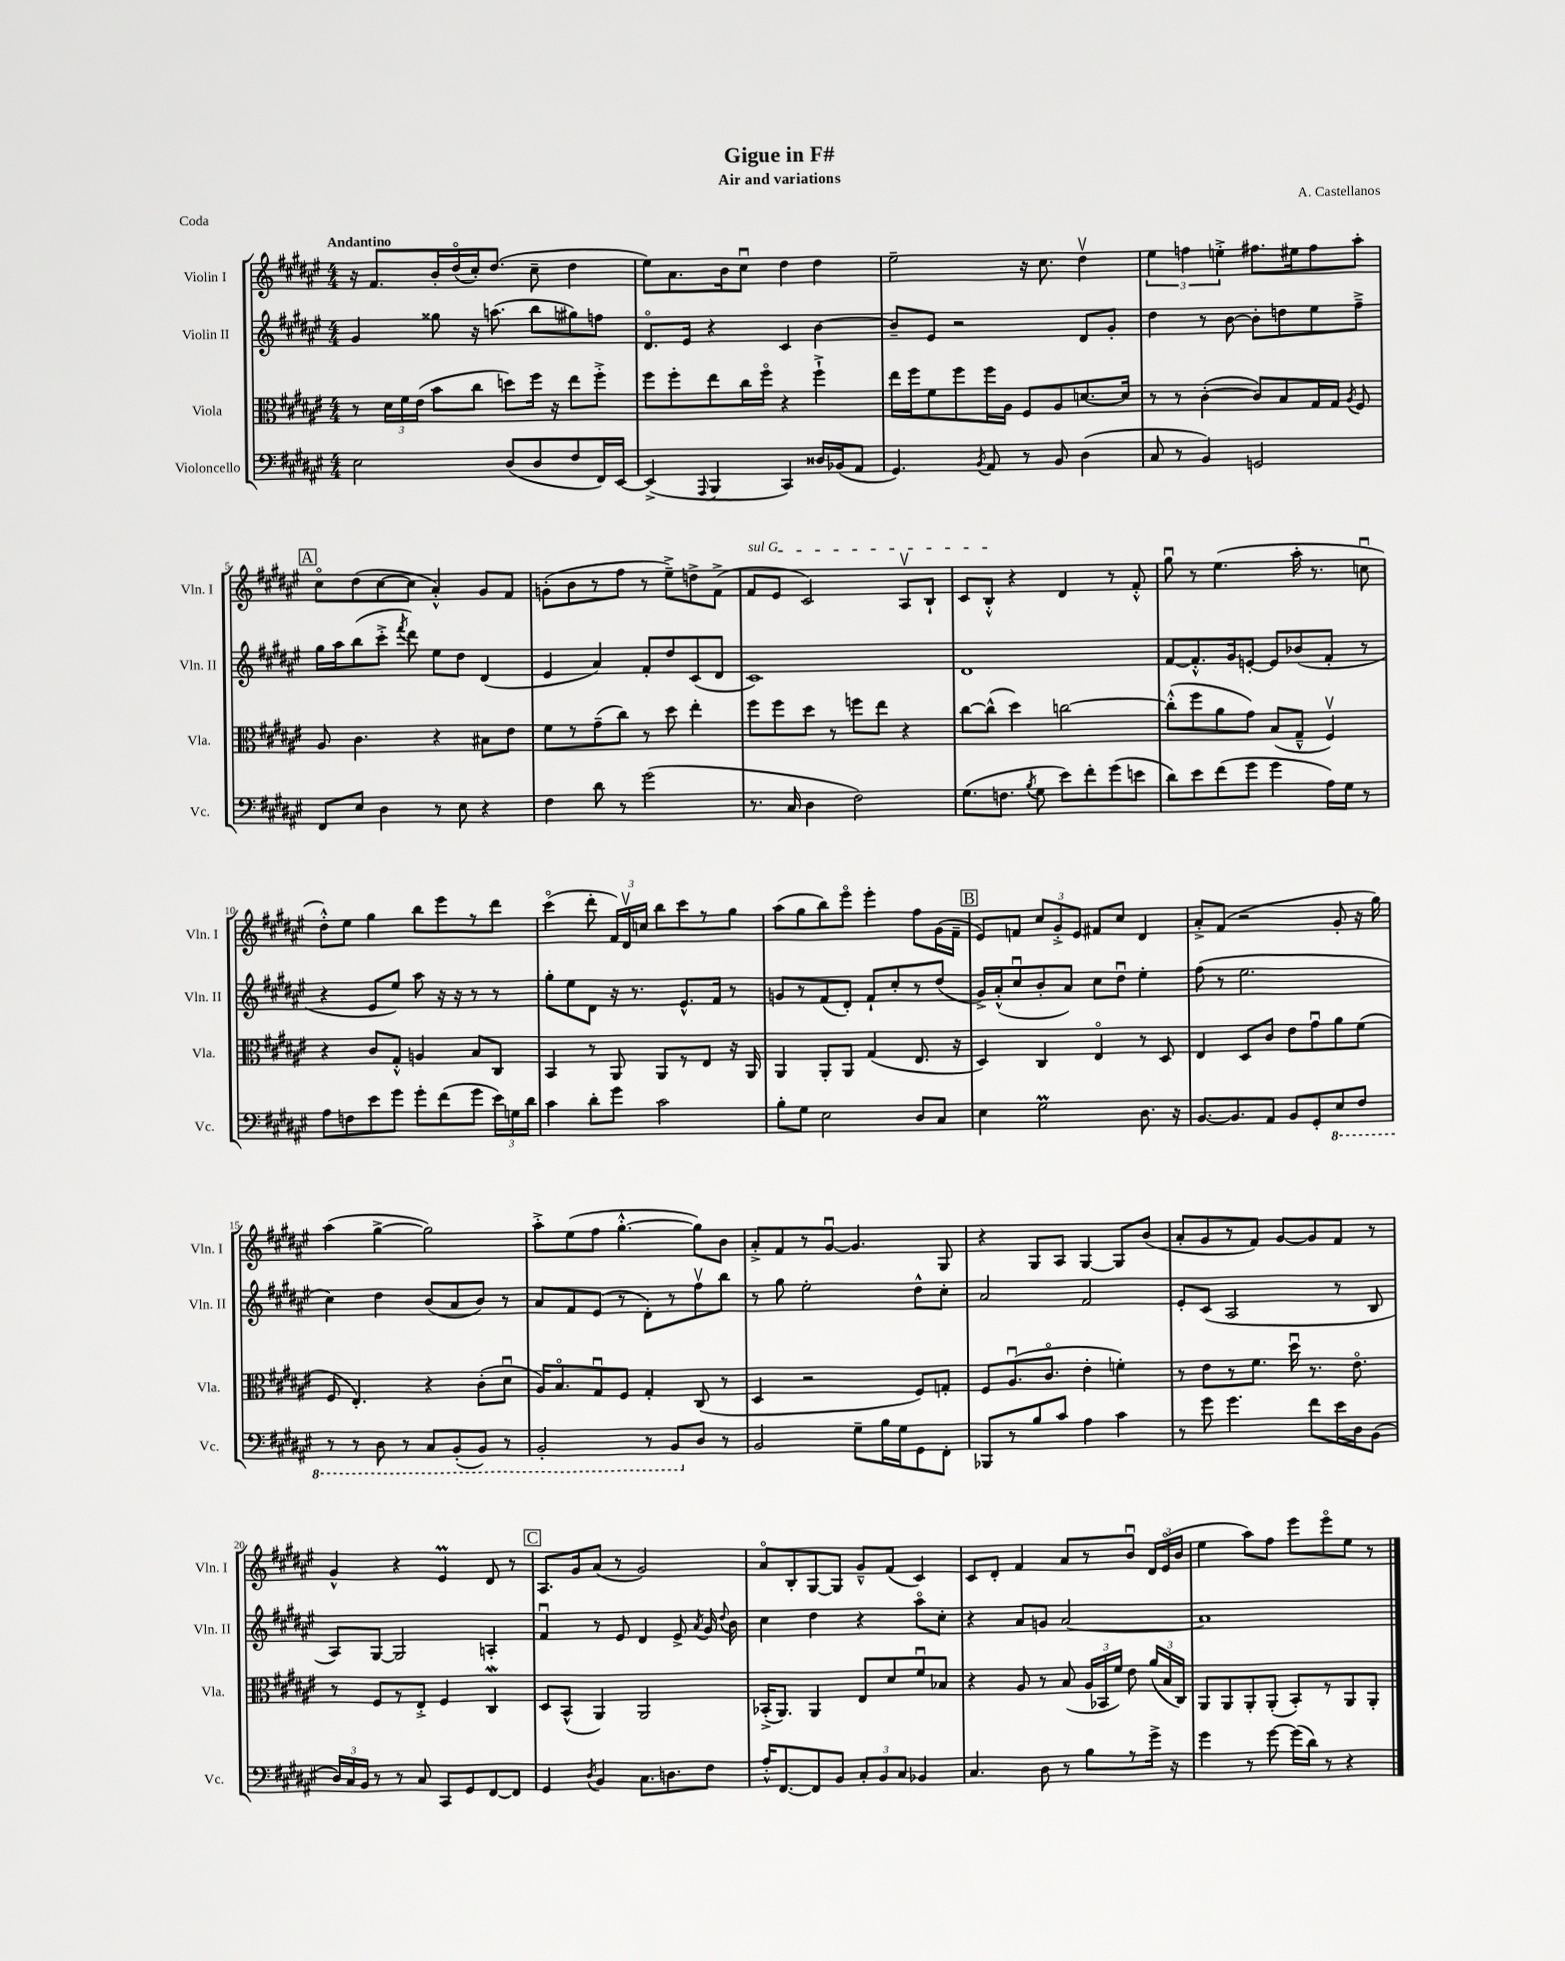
\header { title = "Gigue in F#" composer = "A. Castellanos" subtitle = "Air and variations" piece = "Coda" }
<<
\new StaffGroup <<
\new Staff = "s0" \with { instrumentName = "Violin I" shortInstrumentName = "Vln. I" } {
    \clef treble \key fis \major \numericTimeSignature \time 4/4 \tempo "Andantino"
    \autoBeamOff r16 fis'8.[ b'16-. dis''16\flageolet( cis''16-.) dis''8.]( cis''8-- dis''4 |
    eis''8[) ais'8. b'16 cis''8]\downbow dis''4 dis''4 |
    eis''2-- r16 cis''8. dis''4\upbow |
    \tuplet 3/2 { eis''4 f''4 e''4-.-> } fis''8.[ eis''16 fis''8 ais''8]-. |
    \mark \markup { \box "A" } cis''8[\flageolet dis''8( cis''8~ cis''8] ais'4-.-^) gis'8[ fis'8] |
    g'8[-.( b'8 r8 fis''8] r8 eis''8[--->) d''8-> fis'8]->( |
    \once \override TextSpanner.bound-details.left.text = \markup { \italic "sul G" } fis'8[\startTextSpan eis'8] cis'2) ais8[\upbow b8]-! |
    cis'8[ b8]-.-^\stopTextSpan r4 dis'4 r8 fis'8-.-^ |
    gis''8\downbow r8 eis''4.( ais''16-. r8. c''8\downbow |
    dis''8[-.-^) eis''8] gis''4 b''8[ eis'''8 r8 dis'''8] |
    cis'''4\flageolet( dis'''8-. \tuplet 3/2 { fis'16[) dis'16\upbow c''16] } b''8[ cis'''8 r8 gis''8] |
    ais''8[( gis''8 b''8) eis'''8]\flageolet eis'''4-. fis''8[ gis'16( fis'16]-- |
    \mark \markup { \box "B" } eis'8[) f'8] \tuplet 3/2 { cis''8[ gis'8-.-> eis'8] } fis'8[ cis''8] dis'4 |
    ais'8[-.-> fis'8]( r2 gis'8-. r16 gis''16) |
    ais''4( gis''4~-> gis''2) |
    ais''8[-.-> eis''8( fis''8] gis''4.~-.-^ gis''8[) b'8] |
    ais'8[-.-> fis'8 r8 gis'8]~\downbow gis'4. gis8 |
    r4 gis8[ ais8] gis4~ gis8[ b'8]( |
    ais'8[-. gis'8 r8 fis'8]) gis'8[~ gis'8 fis'8] r8 |
    gis'4-^ r4 eis'4\prall dis'8 r8 |
    \mark \markup { \box "C" } ais8.[ gis'16 ais'8]( r8 gis'2) |
    ais'8[\flageolet b8-. gis8~ gis8] gis'8[---^ fis'8]( cis'4) |
    cis'8[ dis'8]-. fis'4 ais'8[ r8 b'8]\downbow \tuplet 3/2 { dis'16[ eis'16\flageolet( b'16] } |
    eis''4 ais''8[) fis''8] eis'''8[ eis'''8\flageolet eis''8] r8 \bar "|." |
}
\new Staff = "s1" \with { instrumentName = "Violin II" shortInstrumentName = "Vln. II" } {
    \clef treble \key fis \major \numericTimeSignature \time 4/4
    \autoBeamOff gis'4 gisis''8 r16 a''8.( b''8[ gis''8) f''8] |
    dis'8.[\flageolet eis'16] r4 cis'4 b'4~ |
    b'8[-- eis'8] r2 dis'8[ gis'8]-. |
    dis''4 r8 b'8~ b'8[-. d''8 eis''8 fis''8]---> |
    \mark \markup { \box "A" } gis''16[ ais''16 b''8( cis'''8]-.-> \acciaccatura { fis'''8 } dis'''8) eis''8[ dis''8] dis'4( |
    eis'4 ais'4) fis'8[-. dis''8 cis'8( dis'8] |
    cis'1) |
    dis'1 |
    fis'8[~ fis'8.-.-^ gis'16 e'8]~-. e'8[ bes'8( fis'8]-. r8 |
    r4 eis'8[ eis''8]) ais''8 r16 r16 r8 r8 |
    gis''8[-. eis''8 dis'8] r16 r8. eis'8.[-^ fis'16] r8 |
    g'8[ r8 fis'8( dis'8]-.) fis'8[-! cis''8-. r8 dis''8]( |
    \mark \markup { \box "B" } gis'16[->) ais'16-.-^( cis''8\downbow b'8-. ais'8]) cis''8[ dis''8]\downbow eis''4-. |
    fis''8( r8 eis''2. |
    cis''4) dis''4 b'8[( ais'8 b'8]) r8 |
    ais'8[ fis'8 eis'8]( r8 dis'8[-.) r8 fis''8\upbow b''8] |
    r8 gis''8 eis''2-. dis''8[-^ cis''8]-. |
    ais'2 fis'2 |
    eis'8[-. cis'8]( ais2 r8 b8 |
    ais8[) gis8]~ gis2 a4-. |
    \mark \markup { \box "C" } fis'4\downbow r8 eis'8 dis'4 eis'8-> \acciaccatura { ais'8 } gis'16 \appoggiatura { dis''8 } b'16 |
    cis''4 dis''4 r4 ais''8[\flageolet cis''8]-. |
    r4 ais'8[ g'8] ais'2~ |
    ais'1 \bar "|." |
}
\new Staff = "s2" \with { instrumentName = "Viola" shortInstrumentName = "Vla." } {
    \clef alto \key fis \major \numericTimeSignature \time 4/4
    \autoBeamOff r8 \tuplet 3/2 { dis'16[ fis'16 eis'16]( } b'8[ cis''8] d''8[) fis''16] r16 eis''8[ fis''8]-.-> |
    fis''8[ fis''8-. eis''8 cis''16 fis''16]\flageolet r4 fis''4-!-> |
    eis''16[ fis''16 fis'8 fis''8 fis''16 ais16] fis8[ ais8 d'8.~ d'16] |
    r8 r8 cis'4~-.( cis'8[) b8 gis16 gis16] \acciaccatura { ais8 } fis8 |
    \mark \markup { \box "A" } ais8 cis'4. r4 bis8[ eis'8] |
    fis'8[ r8 gis'8--( cis''8]) r8 dis''8 eis''4-. |
    fis''8[ fis''8 dis''8] r8 f''8[ eis''8] r4 |
    cis''8[~ cis''8]-^( dis''4) c''2~ |
    c''8[-.-^( fis''8 ais'8 gis'8]) b8[( gis8]---^ fis4\upbow) |
    r4 cis'8[ gis8]-.-^ a4 b8[ cis8] |
    b,4 r8 ais,8 ais,8[ r8 eis8] r16 ais,16 |
    ais,4 ais,8[-. ais,8] gis4( eis8. r16 |
    \mark \markup { \box "B" } dis4) cis4 eis4\flageolet r8 dis8 |
    eis4 dis8[ cis'8] eis'8[ gis'8\downbow ais'8 fis'8]( |
    fis8 eis4.-.) r4 cis'8[-.( dis'8]\downbow |
    ais16[) b8.\flageolet gis8\downbow fis8] gis4-. cis8( r8 |
    dis4 r2 fis8[) g8]-. |
    fis8[ ais8.\downbow( cis'8.]\flageolet eis'4-. f'4-.) |
    r8 eis'8[ r8 fis'8.] dis''16\downbow r8. eis'8.\flageolet |
    r8 fis8[ r8 eis8]-.-> fis4 cis4\mordent |
    \mark \markup { \box "C" } dis8[ b,8]-^( ais,4) ais,2 |
    bes,16[-.->( ais,8.]) ais,4 eis8[ dis'8 fis'8\downbow bes8] |
    r4 ais8 r8 b8( \tuplet 3/2 { ais16[ bes,16 fis'16]) } eis'8 \tuplet 3/2 { ais'16[( b16 cis16]) } |
    ais,8[ ais,8 ais,8-. ais,8]-.( b,8[-.) r8 ais,8 ais,8]-. \bar "|." |
}
\new Staff = "s3" \with { instrumentName = "Violoncello" shortInstrumentName = "Vc." } {
    \clef bass \key fis \major \numericTimeSignature \time 4/4
    \autoBeamOff eis2 dis8[( dis8 fis8 fis,16) eis,16]~ |
    eis,4->( \appoggiatura { ais,,8 } b,,4 cis,4) disis16[ bes,16( ais,8] |
    gis,4.) \acciaccatura { b,8 } ais,8 r8 b,8 dis4( |
    cis8 r8 b,4) g,2 |
    \mark \markup { \box "A" } fis,8[ eis8] dis4 r8 eis8 r4 |
    fis4 dis'8 r8 gis'2( |
    r8. cis16 dis4 fis2) |
    gis8.[( f8.] \acciaccatura { b8 } gis8 eis'8[) fis'8-. gis'8( e'8] |
    dis'8[) eis'8 fis'8( gis'8] gis'4 ais16[) gis16] r8 |
    ais8[ f8 eis'8 gis'8] gis'8[-. fis'8( gis'8] \tuplet 3/2 { eis'16[) g16 dis'16] } |
    cis'4 dis'8[-. gis'8] cis'2 |
    b8[-. gis8] eis2 dis8[ cis8] |
    \mark \markup { \box "B" } eis4 gis2\prall dis8. r16 |
    b,8.[~ b,8. ais,8] b,8[ gis,8-. \ottava #-1 eis,8 fis,8] |
    r8 r8 dis,8 r8 cis,8[ b,,8-.( b,,8]) r8 |
    b,,2-. r8 b,,8[ \ottava #0 dis8] r8 |
    b,2 gis8[-- b16 gis16 gis,8 fis,8]-. |
    bes,,8[ r8 b8 cis'8] ais4 cis'4 |
    r8 gis'8 gis'4. fis'8[ eis'16 dis16 b,8]( |
    \tuplet 3/2 { dis16[) cis16 b,16] } r8 r8 cis8 cis,8[ gis,8 fis,8~ fis,8] |
    \mark \markup { \box "C" } gis,4 \acciaccatura { dis8 } b,4 cis8.[ d8. fis8] |
    ais16[-.-^ fis,8.~ fis,8 b,8] \tuplet 3/2 { cis8[-. b,8 cis8] } bes,4 |
    cis4. dis8 r8 b8[ r8 gis'16]-> r16 |
    gis'4 r8 gis'8~ gis'16[( dis'16]) r8 r4 \bar "|." |
}
>>
>>
